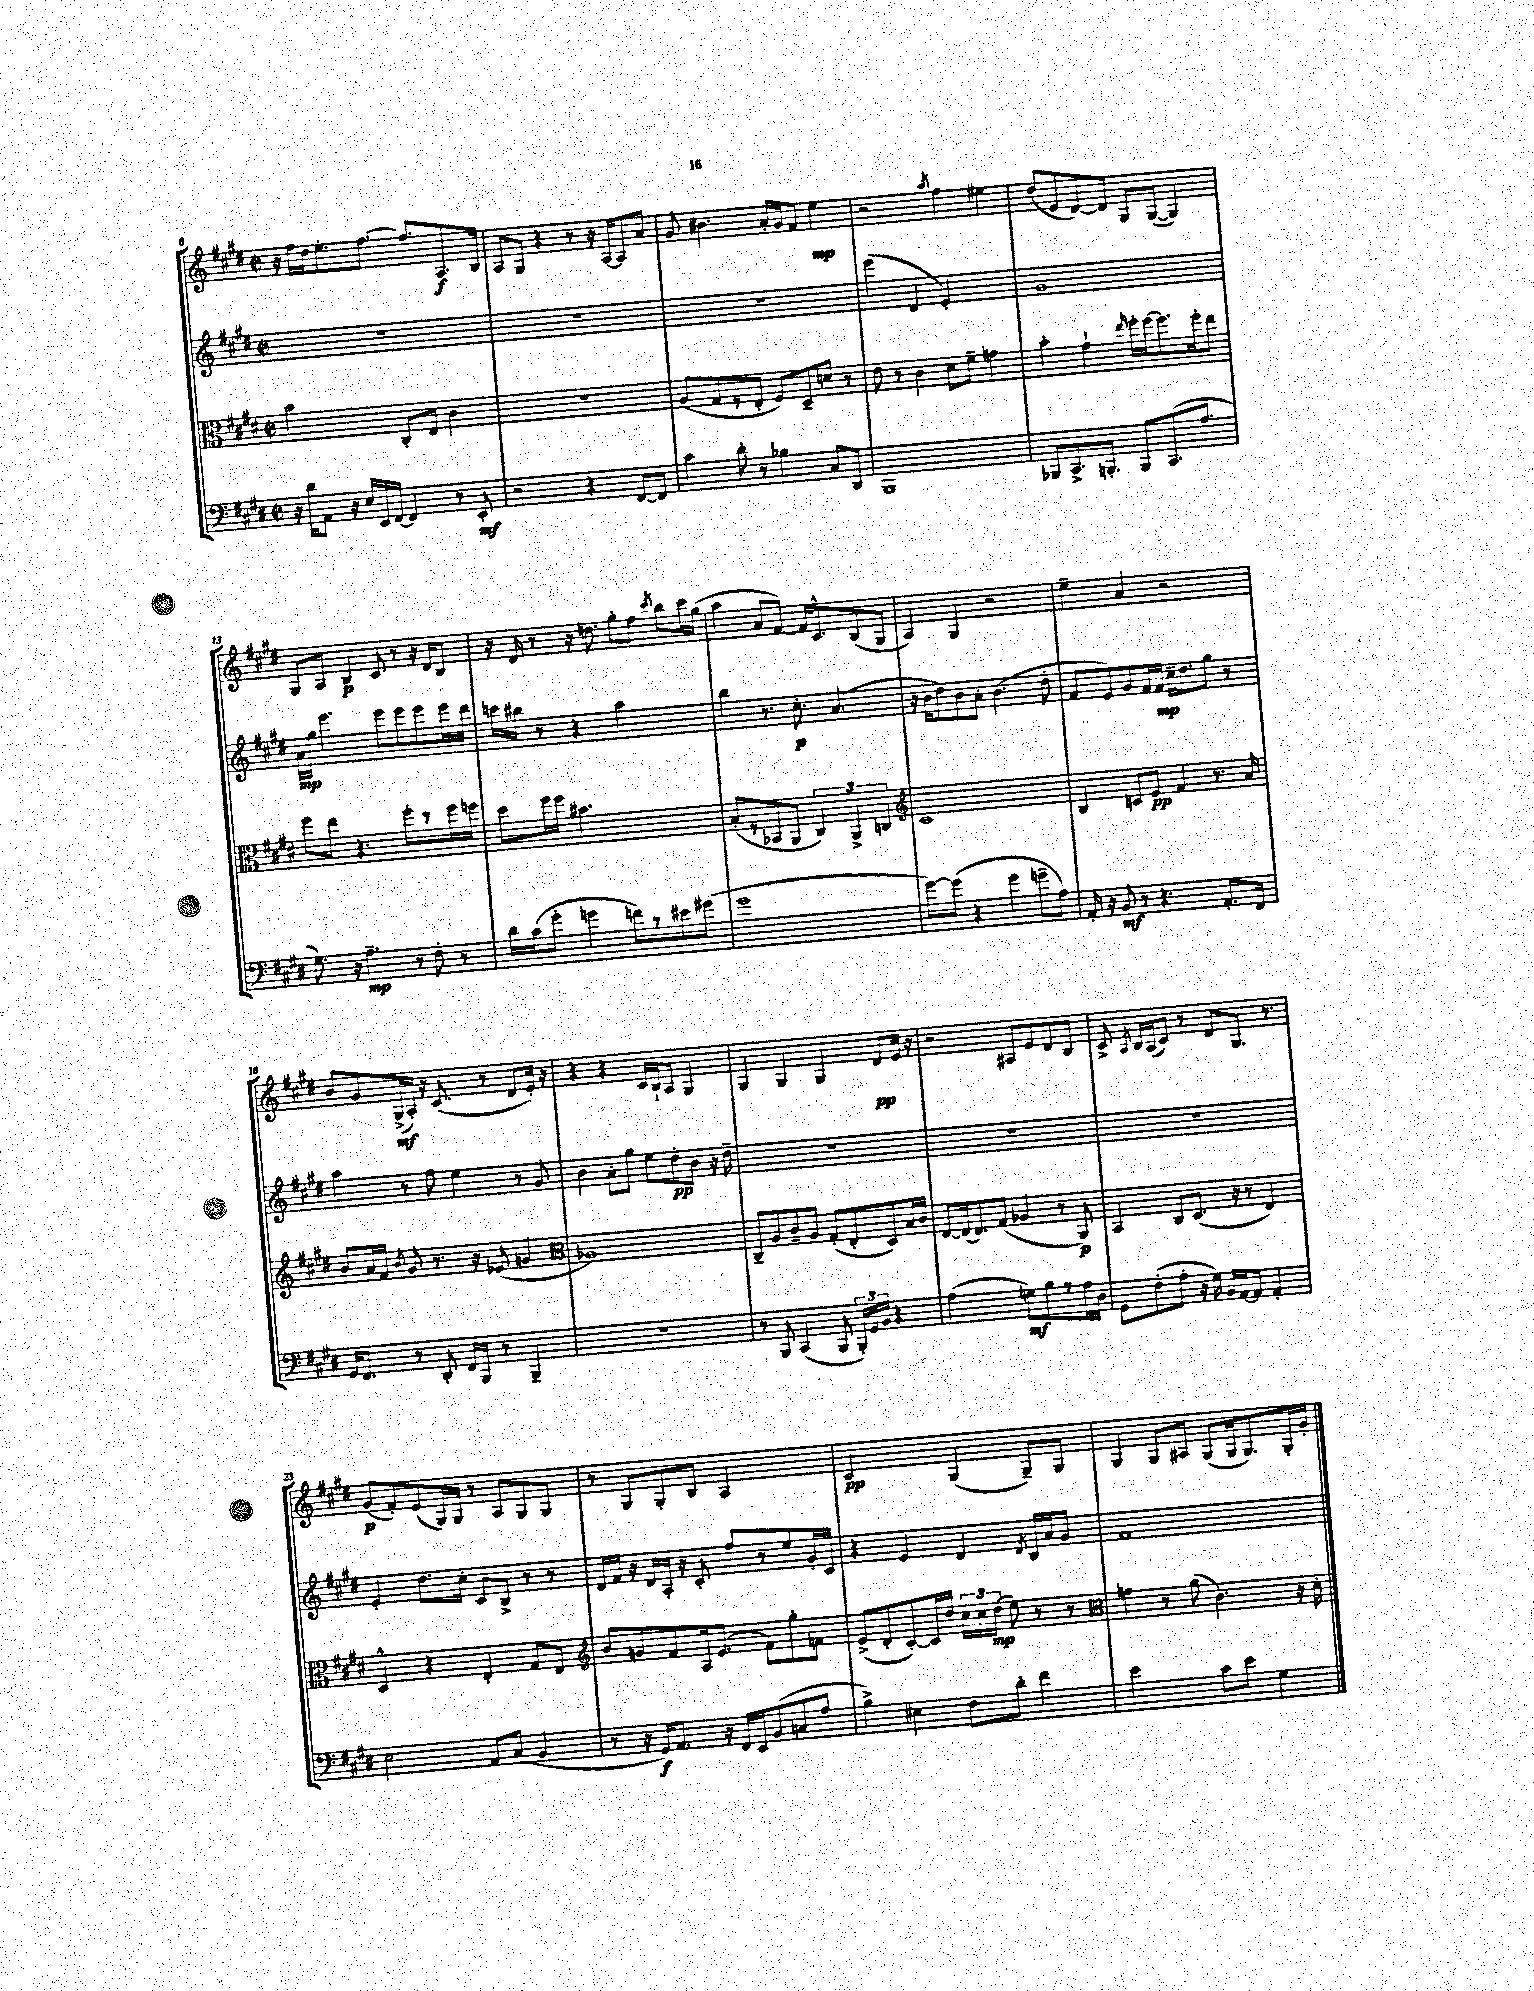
<<
\new StaffGroup <<
\new Staff = "s0" {
    \clef treble \key e \major \defaultTimeSignature \time 2/2
    \autoBeamOff r16 fis''16[ dis''16 e''8.-. fis''8.]~ fis''8.[ a8.\f b16] |
    a8[ gis8] r4 r8 r16 a16[~ a8 a'8] |
    gis'8 bis'4. a'16[-. gis'16 fis'8] e''4\mp |
    r2 \acciaccatura { a''8 } fis''4 eis''4 |
    dis''8[( e'8 dis'8~) dis'8] gis8[ gis8]~( gis4) |
    gis8[ a8] b4\p cis'8 r8 r16 dis'16[ b8] |
    r16 dis'16 r8 r16 d''8. gis''8[-. fis''8] \acciaccatura { cis'''8 } b''8[ cis'''16 gis''16]( |
    a''4 a'8[ fis'8]~) fis'16[ cis'8.-^ b8( gis8] |
    a4) gis4 r2 |
    e''4-- a'4 r2 |
    b'8[ gis'8 gis16->\mf( a16]-.) r16 cis'8.( r8 dis'8[ e'16]-.) r16 |
    r4 r4 cis'16[ b16-! a8] gis4 |
    gis4 gis4 gis4 dis'8[\pp e'16] r16 |
    r2 ais8[ e'8 dis'8 b8] |
    cis'8-> \acciaccatura { a8 } b16[ a16( cis'8]) r8 dis'8[ gis8.] r8. |
    gis'8[\p( fis'8-.) e'8( gis16) gis16] r8 a8[ gis8 gis8] |
    r8 gis8[ gis8-. b8] a2 |
    cis'2\pp gis4( gis8[--) gis8] |
    gis4 gis8[ ais8] gis8[( gis16 gis8.) gis16-. gis'16]-. \bar "|." |
}
\new Staff = "s1" {
    \clef treble \key e \major \defaultTimeSignature \time 2/2
    \autoBeamOff R1 |
    R1 |
    R1 |
    e'''4( dis'4 e'2-.) |
    gis'1 |
    a'16[\mp gis''16] e'''4. e'''8[ e'''8 e'''8 e'''16 dis'''16] |
    c'''16[ bis''16] r8 r4 a''2 |
    b''4 r8. cis''8.-.\p a'4.( |
    r16 b'16[ dis''8) b'8 a'8]-. b'4.( dis''8-. |
    fis'8[ e'8) gis'8 fis'16 fis'16]\mp cis''16[-- dis''8. gis''8] r8 |
    a''4 r8 fis''8 e''4 r8 gis'8 |
    b'4 a'8[-. gis''8] e''8[ dis''8-.\pp b'8] r16 dis''16-- |
    R1 |
    R1 |
    R1 |
    e'4-. dis''8.[ cis''16]-. cis'8[ b8]-> r8 r8 |
    dis'16[ fis'16] r16 dis'16[ a16]-. r16 cis'8-. fis''8[ r8 e''8 gis'16-. cis'16] |
    r4 e'4 dis'4 \acciaccatura { dis'8 } b16[ a'16 gis'8] |
    fis'1 \bar "|." |
}
\new Staff = "s2" {
    \clef alto \key e \major \defaultTimeSignature \time 2/2
    \autoBeamOff b'2 cis8[-. e8] cis'4 |
    R1 |
    a8[( gis8 r8 e8]-. fis8[) dis8-- d'8] r8 |
    e'8 r8 cis'4 dis'8[ fis'8]-- g'4 |
    b'4-. gis'4-! \grace { e''16 } fis''16[-. fis''16~ fis''8. fis''16-. e''8] |
    fis''8[ e''8] r4. fis''8[-. r8 fis''16 f''16] |
    dis''8[ fis''16 fis''16] bis'2. |
    b8[-.( r8 bes,8 a,8] \tuplet 3/2 { cis4) a,4-> c4 } |
    \clef treble cis'1 |
    b4 c'8[ e'8]\pp fis'4 r8. a'16 |
    b'8[ a'16 fis'16] \acciaccatura { b'8 } gis'8 r8. r16 ees'8( g'4 |
    \clef alto aes1) |
    cis8[-- a8 cis'8-- a8] gis8[-.( e8-. dis8) b16 cis'16] |
    e8[~ e16( e8.) gis8]( aes4 r8 a,8\p) |
    b,4 cis8[ dis8.]( r16 r8 e4) |
    dis4-^ r4 e4-. gis8[ e8] |
    \clef treble b'8[ g'8 fis'8 a16 e'8.]( fis'8[) gis''8-. f'8] |
    e'8[->( dis'8-. cis'8~-.) cis'16 dis''16] \tuplet 3/2 { cis''16[ cis''16 dis''16]\mp( } e''8) r8 r8 |
    \clef alto g'4 r8 a'8( cis'4.) r16 dis'16-. \bar "|." |
}
\new Staff = "s3" {
    \clef bass \key e \major \defaultTimeSignature \time 2/2
    \autoBeamOff r16 dis'16[ a,8] r16 e16[ e,16 fis,16]~ fis,4 r8 e,8-.\mf |
    r2 r4 fis,8[~ fis,8] |
    cis'4 dis'8-. r8 bes4 cis8[ dis,8] |
    b,,1 |
    bes,,8[ cis,8.-> b,,8.]-. b,,8[ cis,8.( a8.] |
    gis8.) r16 a4.--\mp r8 fis8-. r8 |
    dis'16[ cis'16( gis'8]-. g'4 f'8[) r8 eis'8 gis'8]( |
    gis'1 |
    gis'8[~) gis'8]( r4 gis'4 g'8[-- a8]) |
    a,16-. r16 b,8\mf r8 r4. a,8.[-. fis,16] |
    gis,16[ fis,8.] r8 dis,8-. fis,16[ b,,16] r8 b,,4-- |
    R1 |
    r8 b,,8 cis,4( b,,8 \tuplet 3/2 { b,,16[-.) gis,16 b,16] } r4 |
    a2( g8[\mf) b8 r8 a16 dis16] |
    gis,8[ fis8-.( a8]-. r16 gis16) b,16[ a,16~ a,8] a,4-. |
    e2 a,8[ cis8]( b,4 |
    r8 r16 gis,16[\f) a,8.] r16 fis,16[ e,16 b,8( c8 a8] |
    b4->) eis4 fis8[ dis'8]-. fis'4 |
    e'2 cis'8[ e'8] gis4 \bar "|." |
}
>>
>>
\layout { \context { \Score currentBarNumber = #8 } }
